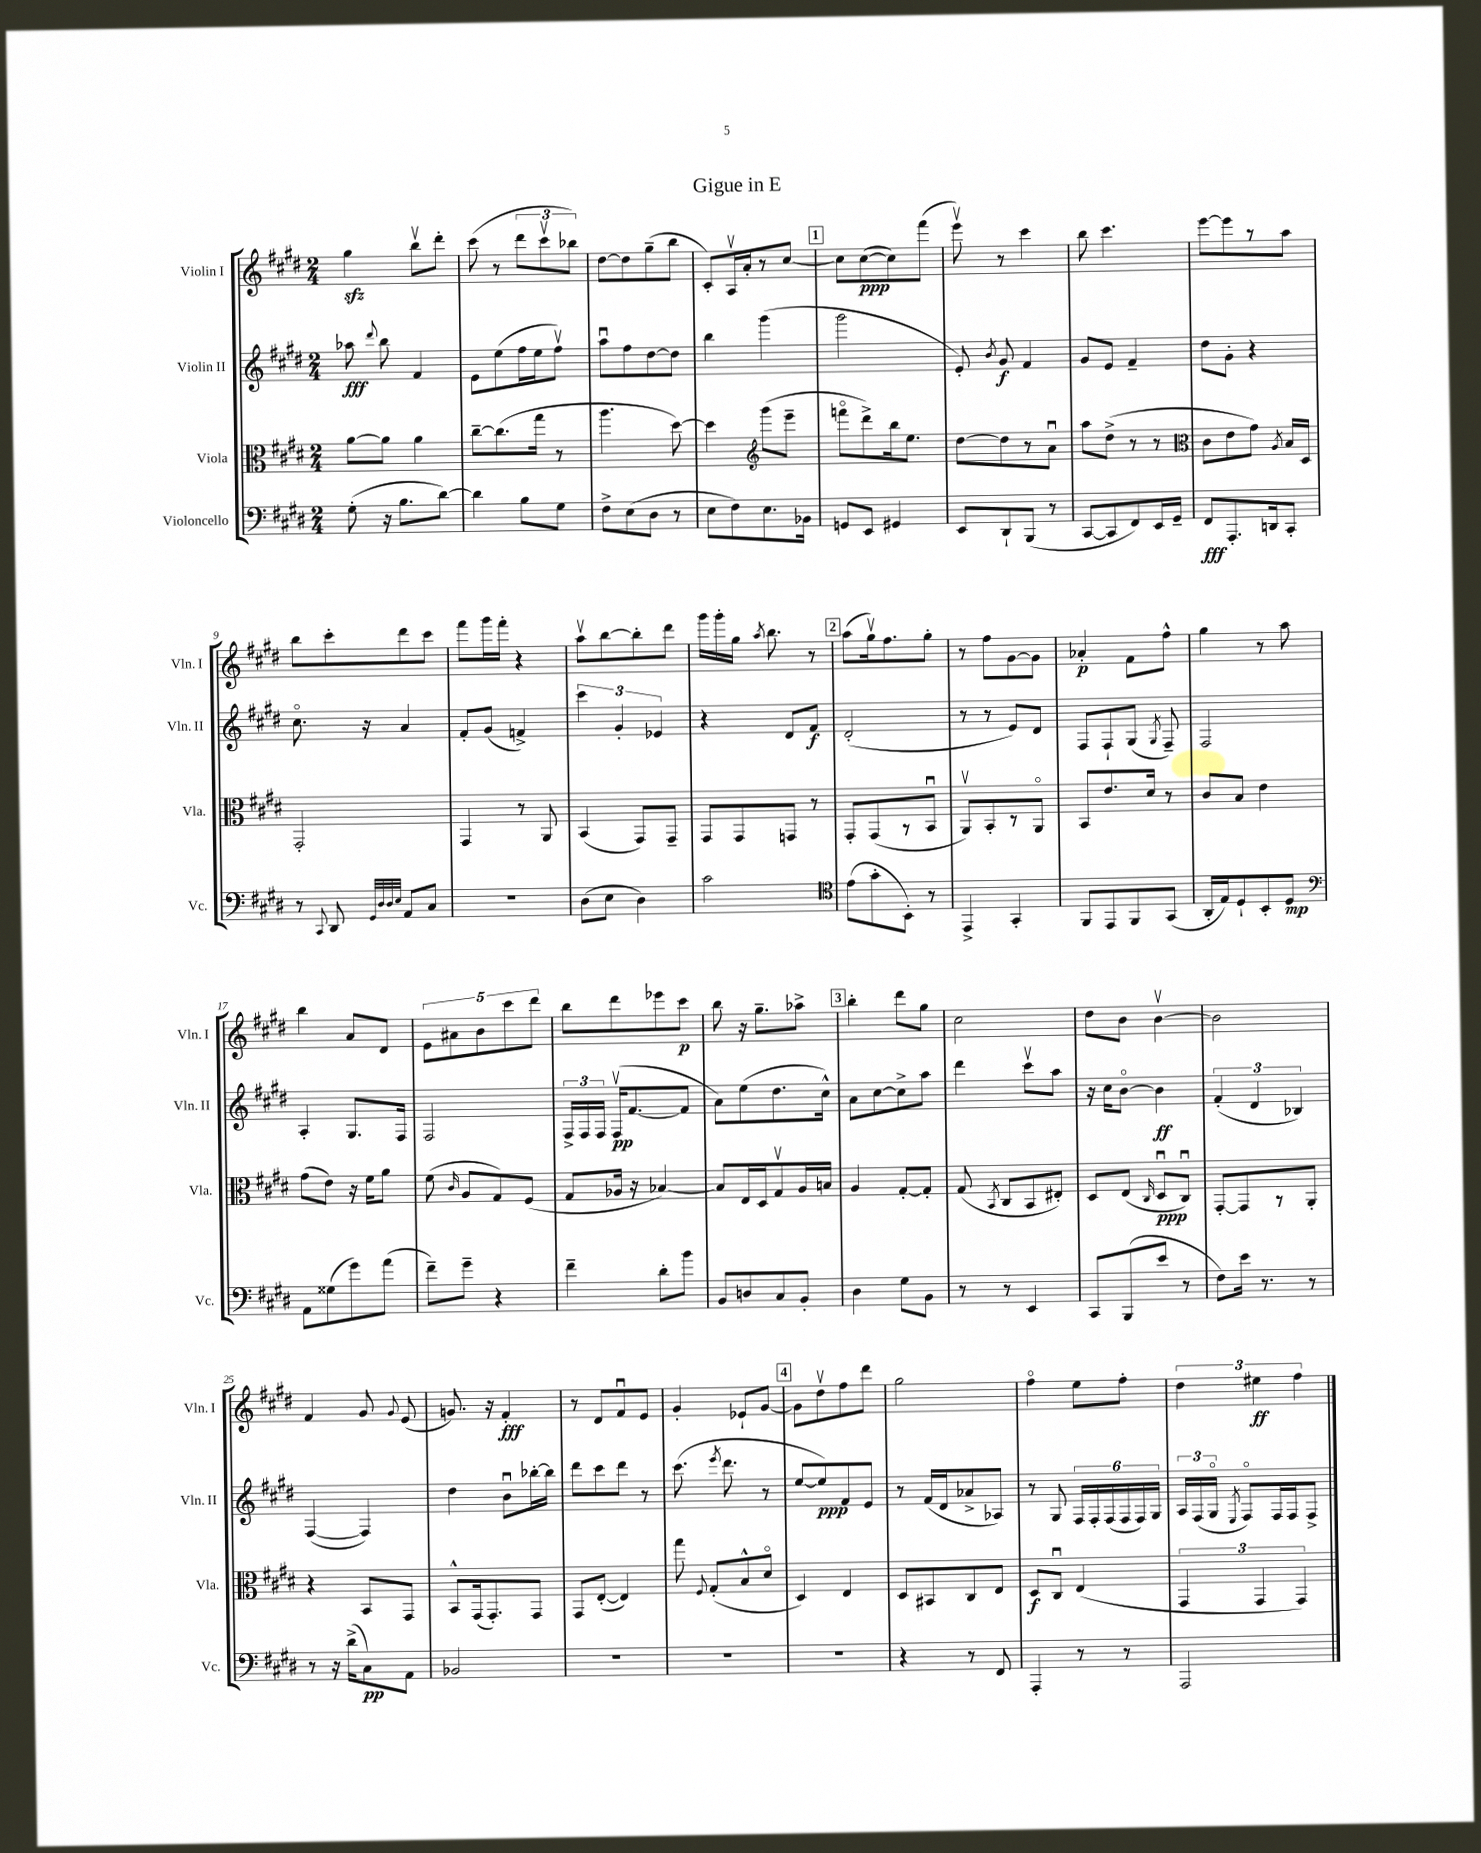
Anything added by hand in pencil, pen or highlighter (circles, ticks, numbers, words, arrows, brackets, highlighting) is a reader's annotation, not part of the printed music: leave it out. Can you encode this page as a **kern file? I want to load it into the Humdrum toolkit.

**kern	**kern	**kern	**kern
*staff4	*staff3	*staff2	*staff1
*clefF4	*clefC3	*clefG2	*clefG2
*k[f#c#g#d#]	*k[f#c#g#d#]	*k[f#c#g#d#]	*k[f#c#g#d#]
*M2/4	*M2/4	*M2/4	*M2/4
(8G#'\	[8a\L	8aa-\	4gg#\
.	.	8qqddd#/	.
16r	8a\]J	8bb\	.
8.B\L	.	.	.
.	4a\	4f#/	8bbv\L
[8d#\J)	.	.	8ddd#'\J
=	=	=	=
4d#\]	[8cc#~\L	8e\L	(8ccc#\
.	(8.cc#\]	(8ee\	8r
8B\L	.	16ff#\L	12ddd#\L
.	16gg#\Jk	16ee\J	.
.	.	.	12ccc#v\
8G#\J	8r	8ff#v\J)	.
.	.	.	12bb-\J)
=	=	=	=
8F#^\L	4.aa\	8aau\L	[8dd#\L
(8E\	.	8ff#\	8dd#\]
8D#\J	.	[8dd#\	(8gg#~\
8r	[8dd#\)	8dd#\]J	8bb\J
=	=	=	=
8E\L	4dd#\]	4bb\	8c#'/L)
8F#\)	.	.	16Av/L
.	.	.	16a'/J
*	*clefG2	*	*
8.E\	(8ggg#\L	(4ggg#\	8r
.	8eee~\J	.	[8cc#/J
16BB-\Jk	.	.	.
=	=	=	=
8GG/L	8fffo\L	2ggg#\	8cc#\]L
8EE/J	8ddd#^\)	.	([8cc#\
4GG#/	16bb\k	.	8cc#\])
.	8.ee\J	.	.
.	.	.	(8fff#\J
=	=	=	=
8EE/L	[8dd#\L	8e'/)	8eeev\)
.	.	8qb/	.
8DD#`/	8dd#\]	8g#/	8r
(8BBB/J	8r	4f#/	4ccc#\
8r	8au\J	.	.
=	=	=	=
[8CC#/L	8aa\L	8g#/L	8bb\
8CC#/]	(8dd#^\J	8e/J	4.ccc#\
8FF#/)	8r	4f#~/	.
16EE/L	8r	.	.
16GG#~/JJ	.	.	.
=	=	=	=
*	*clefC3	*	*
8FF#/L	8c#\L	8dd#\L	[8eee\L
8.AAA'/	8e\	8g#'\J	8eee\]
.	8g#\J)	4r	8r
16DD/k	.	.	.
.	8qA/	.	.
8CC#'/J	16B/LL	.	8aa\J
.	16D#/JJ	.	.
=	=	=	=
8r	2GG#'/	8.cc#o\	8bb\L
8qqCC#/	.	.	.
8DD#/	.	.	8ccc#'\
.	.	16r	.
32qqGG#/LLL	.	.	.
32qqD#/	.	.	.
32qqD#/	.	.	.
32qqE/JJJ	.	.	.
8AA/L	.	4a/	8ddd#\
8C#/J	.	.	8ccc#\J
=	=	=	=
2r	4GG#/	8f#'/L	8fff#\L
.	.	(8g#/J	16ggg#\L
.	.	.	16fff#'\JJ
.	8r	4f^/)	4r
.	8AA/	.	.
=	=	=	=
(8D#\L	(4BB/	6ccc#\	8aav\L
8E\J	.	.	[8bb\
.	.	6g#'/	.
4D#\)	8GG#/L)	.	8bb'\]
.	.	6e-/	.
.	8GG#~/J	.	8ddd#\J
=	=	=	=
2c#\	8GG#/L	4r	16ggg#\LL
.	.	.	16ggg#'\
.	8GG#/	.	16gg#\JJ
.	.	.	8qaa/
.	.	.	8.bb\
.	8GG/J	8d#/L	.
.	8r	8f#/J	8r
=	=	=	=
*clefC4	*	*	*
(8e\L	8GG#'/L	(2d#'/	(8aa\L
8g#'\	(8GG#/	.	16gg#v\k)
.	.	.	8.ff#\
8BB'\J)	8r	.	.
8r	8BBu/J	.	8gg#'\J
=	=	=	=
4EE^/	8AAv/L)	8r	8r
.	8BB'/	8r	8ff#\L
4GG#'/	8r	8e/L)	[8g#\
.	8AAo/J	8d#/J	8g#\]J
=	=	=	=
8FF#/L	8BB/L	8F#/L	4a-'/
8EE/	8.e/	8F#`/	.
8FF#/	.	(8G#/J	8f#\L
.	16d#/Jk	.	.
.	.	8qG#/	.
(8GG#/J	8r	8F#~/)	8ff#^^\J
=	=	=	=
16AA'/LL	8c#/L	2F#/	4gg#\
16E/J)	.	.	.
8D#`/	8B/J	.	.
8BB'/	4e\	.	8r
8D#/J	.	.	8aa\
=	=	=	=
*clefF4	*	*	*
8AA\L	(8g#\L	4A'/	4bb\
(8G##\	8e\J)	.	.
8g#\)	16r	8.G#/L	8a/L
.	16f#\LK	.	.
(8a\J	8a\J	.	8d#/J
.	.	16F#/Jk	.
=	=	=	=
8f#~\L)	(8f#\	2F#/	10e\L
.	.	.	10a#\
.	16qqc#/	.	.
8g#~\J	8A/L	.	.
.	.	.	10b\
4r	8G#/)	.	.
.	.	.	10ccc#\
.	(8F#/J	.	.
.	.	.	10ddd#\J
=	=	=	=
4f#~\	8G#/L	24F#^/LL	8bb\L
.	.	24F#/	.
.	.	24F#/JJ	.
.	16A-/Jk	(16F#v/LK	8ddd#\
.	16r	[8.f#/	.
8d#'\L	[4B-/)	.	8eee-\
8b\J	.	8f#/]J	8ccc#\J
=	=	=	=
8BB/L	8B-/]L	8a\L)	8bb\
8D/	16E/L	(8ee\	16r
.	16D#/J	.	8.gg#~\L
8C#/	8G#v/	8.dd#\	.
8BB'/J	16A/L	.	8aa-^\J
.	16B/JJ	16cc#^^\Jk)	.
=	=	=	=
4D#\	4A/	8a\L	4bb'\
.	.	[8cc#\	.
8G#\L	[8G#'/L	8cc#^\]	8ddd#\L
8BB\J	8G#'/]J	8aa\J	8gg#\J
=	=	=	=
8r	(8G#/	4ddd#\	2cc#\
.	8qBB/	.	.
8r	8C#/L	.	.
4EE/	8BB/	8ccc#v\L	.
.	8E#'/J)	8aa\J	.
=	=	=	=
8CC#/L	8D#/L	16r	8dd#\L
.	.	16cc#\LK	.
(8BBB/	(8E/J	[8bo\J	8b\J
.	16qqC#/	.	.
8e/J	8D#u/L	4b\]	[4bv\
8r	8C#u/J)	.	.
=	=	=	=
8F#\L)	[8GG#'/L	(6f#'/	2b\]
16e\Jk	8GG#/]	.	.
.	.	6d#/	.
8.r	.	.	.
.	8r	.	.
.	.	6B-/)	.
8r	8AA'/J	.	.
=	=	=	=
8r	4r	([4F#/	4f#/
16r	.	.	.
(16d#^\LK	.	.	.
8C#\)	8BB/L	4F#/])	8g#/
.	.	.	8qqg#/
8AA\J	8GG#/J	.	(8e/
=	=	=	=
2BB-/	8BB^^/L	4dd#\	8.g/)
.	(16GG#/k	.	.
.	8.GG#'/)	.	16r
.	.	8bu\L	4f#'/
.	8GG#/J	[16bb-'\L	.
.	.	16bb-\]JJ	.
=	=	=	=
2r	8GG#/L	8ddd#\L	8r
.	([8E'/J	8ccc#\	8d#/L
.	4E/])	8ddd#\J	8f#u/
.	.	8r	8e/J
=	=	=	=
2r	8gg#\	(8.ccc#\	4g#'/
.	8qqF#/	.	.
.	(8G#'/L	.	.
.	.	8qeee/	.
.	.	8.ddd#\	.
.	8B^^/	.	8e-`/L
.	8d#o/J	8r	[8g#/J
=	=	=	=
2r	4D#/)	[8ee/L	8g#\]L
.	.	8ee/])	8dd#v\
.	4E/	8f#/	8ff#\
.	.	8e/J	8ddd#\J
=	=	=	=
4r	8D#/L	8r	2gg#\
.	8BB#/	(16f#/LL	.
.	.	16d#/J	.
8r	8C#/	8a-^/	.
8FF#/	8E/J	8A-/J)	.
=	=	=	=
4AAA'/	8D#/L	8r	4ff#o\
.	8C#u/J	8G#/	.
8r	(4E/	24F#/LL	8ee\L
.	.	24F#'/	.
.	.	(24F#/	.
8r	.	24F#/	8ff#'\J
.	.	24F#/)	.
.	.	24G#/JJ	.
=	=	=	=
2AAA/	6GG#/	24A/LL	6dd#\
.	.	(24F#/	.
.	.	24G#o/JJ	.
.	.	8qE/	.
.	.	8F#o/L)	.
.	6GG#/	.	6ee#\
.	.	16F#/L	.
.	.	16F#/J	.
.	6GG#/)	.	6ff#\
.	.	8F#^/J	.
==	==	==	==
*-	*-	*-	*-
